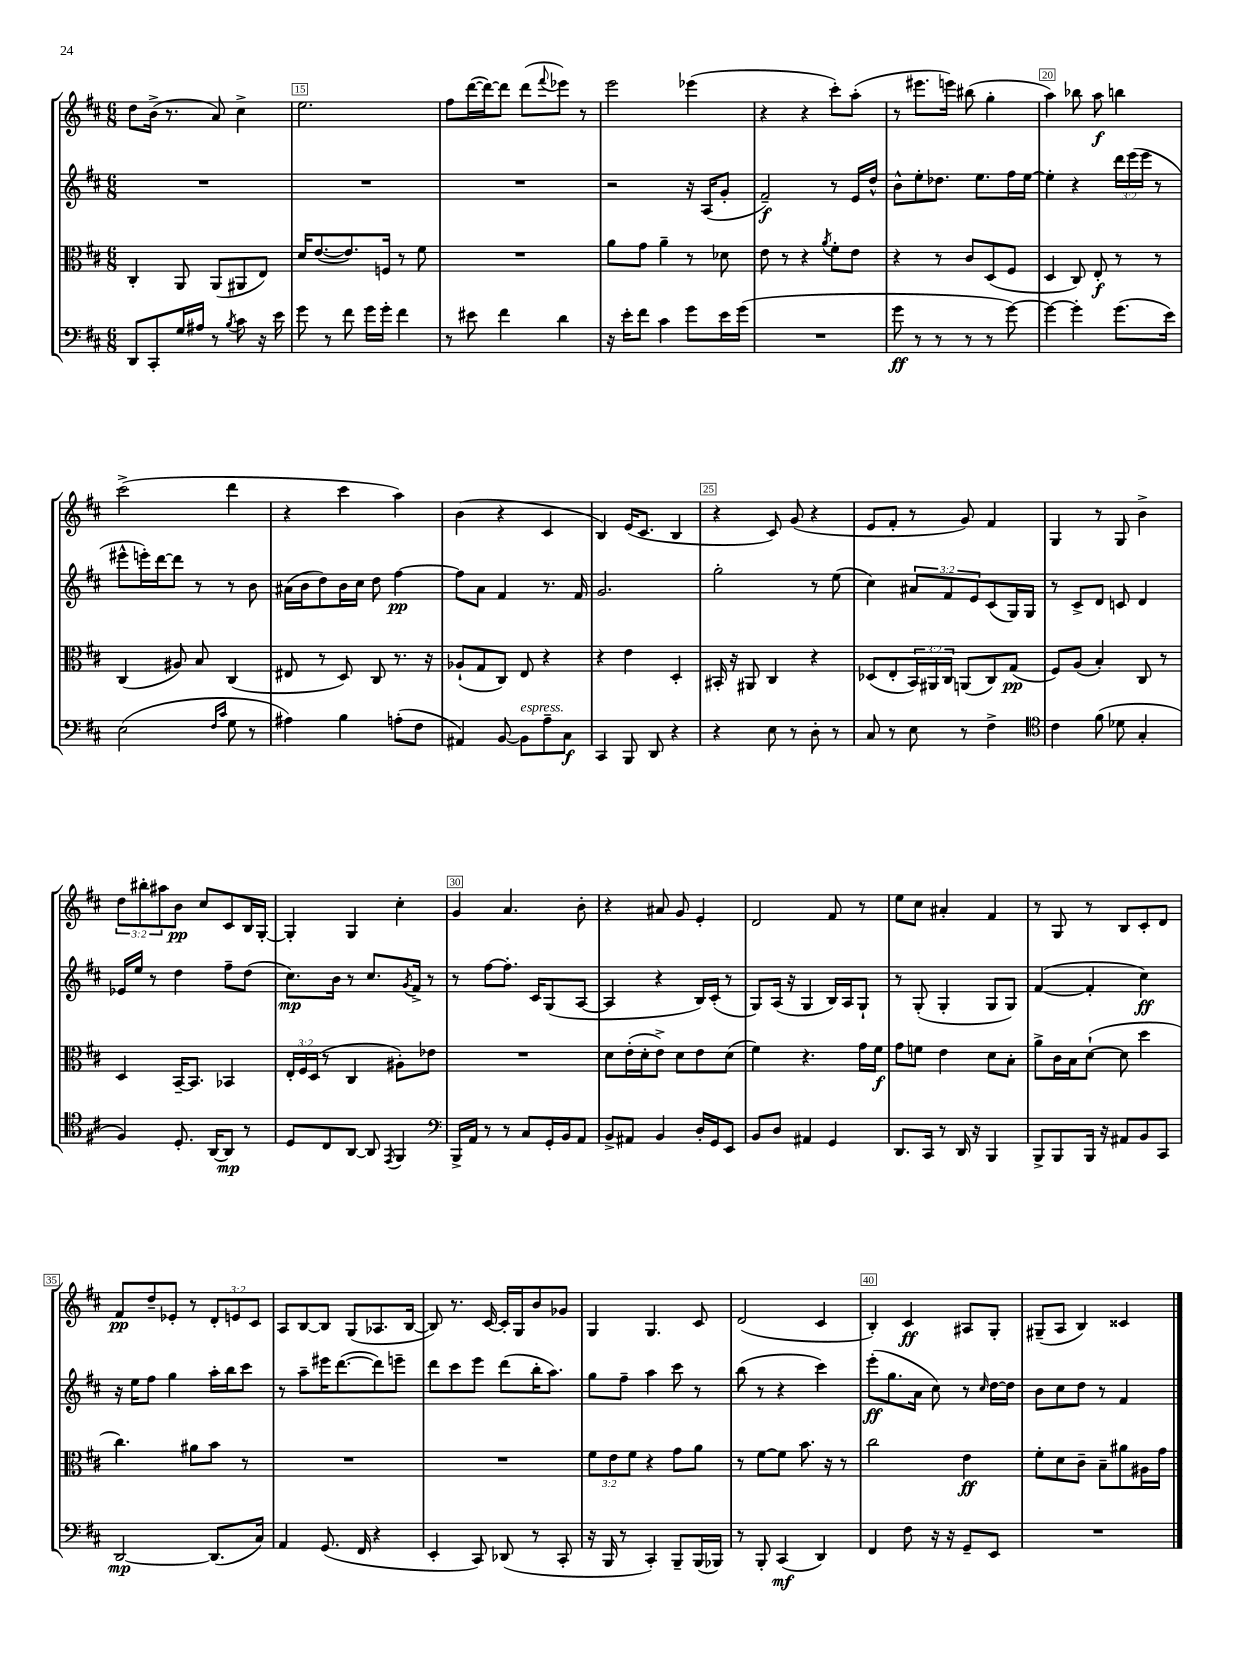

**kern	**kern	**kern	**kern
*staff4	*staff3	*staff2	*staff1
*clefF4	*clefC3	*clefG2	*clefG2
*k[f#c#]	*k[f#c#]	*k[f#c#]	*k[f#c#]
*M6/8	*M6/8	*M6/8	*M6/8
8DD	4C#'	2.r	8dd
8CC#'	.	.	(16b^
.	.	.	8.r
16G	8AA	.	.
16A#	.	.	.
8r	(8AA	.	8a)
8qB	.	.	.
8c#	8AA#	.	4cc#^
16r	8E)	.	.
16e	.	.	.
=	=	=	=
8g	16d	2.r	2.ee
.	([8.e	.	.
8r	.	.	.
8f#	8.e])	.	.
16g	.	.	.
16g'	16F	.	.
4f#	8r	.	.
.	8f#	.	.
=	=	=	=
8r	2.r	2.r	8ff#
8e#	.	.	([16ddd
.	.	.	16ddd_)
4f#	.	.	8ddd]
.	.	.	(8ddd
.	.	.	8qqfff#
4d	.	.	8eee-)
.	.	.	8r
=	=	=	=
16r	8a	2r	2eee
16e'	.	.	.
8f#	8g	.	.
4c#	4a~	.	.
8g	8r	16r	(4eee-
.	.	(16A	.
16e	8d-	8g'	.
(16g	.	.	.
=	=	=	=
2.r	8e	2f#~)	4r
.	8r	.	.
.	4r	.	4r
.	8qa	.	.
.	8f#'	8r	8ccc#')
.	8e	16e	(8aa'
.	.	16dd^^	.
=	=	=	=
8g	4r	8b^^	8r
8r	.	8ee'	8.eee#
8r	8r	8.dd-	.
.	.	.	16eee)
8r	8c#	.	(8bb#
.	.	8.ee	.
8r	(8D	.	4gg'
[8g)	8F#	16ff#	.
.	.	[16ee	.
=	=	=	=
4g_	4D	4ee']	4aa)
4g']	8C#)	4r	8bb-
.	8E'	.	8aa
(8.g	8r	24ddd	4bb
.	.	(24eee	.
.	.	24eee	.
.	8r	8r	.
16e)	.	.	.
=	=	=	=
(2E	(4C#	8eee#^^	(2ccc#^
.	.	16eee')	.
.	.	[16ddd	.
.	8A#)	8ddd]	.
.	8B	8r	.
16qqF#	.	.	.
16qqc#	.	.	.
8G	(4C#	8r	4ddd
8r	.	8b	.
=	=	=	=
4A#)	8E#	(16a#	4r
.	.	16b	.
.	8r	8dd)	.
4B	8D)	16b	4ccc#
.	.	16cc#	.
.	8C#	8dd	.
(8A'	8.r	[4ff#	4aa)
8F#	.	.	.
.	16r	.	.
=	=	=	=
4AA#)	(8A-`	8ff#]	(4b
.	8G	8a	.
[8BB	8C#)	4f#	4r
8BB]	8E	.	.
8A~	4r	8.r	4c#
8C#	.	.	.
.	.	16f#	.
=	=	=	=
4CC#	4r	2.g	4B)
8BBB	4e	.	(16e
.	.	.	8.c#
8DD	.	.	.
4r	4D'	.	4B
=	=	=	=
4r	16BB#'	2gg'	4r
.	16r	.	.
.	8AA#	.	.
8E	4C#	.	8c#)
8r	.	.	(8g
8D'	4r	8r	4r
8r	.	(8ee	.
=	=	=	=
8C#	(8D-	4cc#)	8e
8r	8E'	.	8f#'
8E	24BB)	12a#	8r
.	24AA#	.	.
.	24C#	12f#	.
8r	(8AA	.	8g)
.	.	12e	.
4F#^	8C#)	(8c#	4f#
.	(8G	16G)	.
.	.	16G	.
=	=	=	=
*clefC4	*	*	*
4c#	8F#)	8r	4G
.	(8A	8c#^	.
(8f#	4B')	8d	8r
8d-	.	8c	8G
4G'	8C#	4d	4b^
.	8r	.	.
=	=	=	=
4F#)	4D	16e-	12dd
.	.	16ee	.
.	.	.	12bb#'
.	.	8r	.
.	.	.	12aa#
8.D'	[16BB~	4dd	8b
.	8.BB]	.	.
.	.	.	8cc#
[16AA	.	.	.
8AA]	4BB-	8ff#~	8c#
8r	.	(8dd	16B
.	.	.	[16G'
=	=	=	=
8D	24E'	8.cc#)	4G']
.	24F#	.	.
.	(24D	.	.
8C#	8r	.	.
.	.	16b	.
[8AA	4C#	8r	4G
8AA]	.	8.cc#	.
8qEE	.	.	.
4FF#	8A#')	.	4cc#'
.	.	8qg	.
.	.	16f#^	.
.	8e-	8r	.
=	=	=	=
*clefF4	*	*	*
16BBB^	2.r	8r	4g
16AA	.	.	.
8r	.	[8ff#	.
8r	.	8.ff#']	4.a
8C#	.	.	.
.	.	16c#	.
16GG'	.	(8G	.
16BB	.	.	.
8AA	.	[8A	8b'
=	=	=	=
8BB^	8d	4A]	4r
8AA#	(16e'	.	.
.	16d'	.	.
4BB	8e^)	4r	8a#
.	8d	.	8g
16D'	8e	16B)	4e'
16GG	.	(16c#'	.
8EE	(8d	8r	.
=	=	=	=
8BB	4f#)	8G)	2d
8D	.	(16A	.
.	.	16r	.
4AA#	4.r	4G	.
4GG	.	16B)	8f#
.	.	16A	.
.	16g	8G`	8r
.	16f#	.	.
=	=	=	=
8.DD	8g	8r	8ee
.	8f	(8G'	8cc#
16CC#	.	.	.
8r	4e	4G'	4a#'
16DD	.	.	.
16r	.	.	.
4BBB	8d	8G	4f#
.	8B'	8G)	.
=	=	=	=
8BBB^	8a^	([4f#	8r
8BBB	16c#	.	8G
.	16B	.	.
16BBB	([8d`	4f#']	8r
16r	.	.	.
8AA#	8d]	.	8B
8BB	4dd	4cc#)	8c#'
8CC#	.	.	8d
=	=	=	=
[2DD	4.cc#)	16r	8f#
.	.	16ee	.
.	.	8ff#	8dd~
.	.	4gg	8e-'
.	8a#	.	8r
(8.DD]	8b	16aa'	12d'
.	.	16bb	.
.	.	.	12e
.	8r	8ccc#	.
.	.	.	12c#
16C#)	.	.	.
=	=	=	=
4AA	2.r	8r	8A
.	.	8aa~	[8B
(8.GG	.	16eee#	8B]
.	.	([8.ddd	.
.	.	.	(8G
16FF#	.	.	.
4r	.	8ddd])	8.A-
.	.	8eee~	.
.	.	.	[16B
=	=	=	=
4EE'	2.r	8ddd	8B])
.	.	8ccc#	8.r
8CC#)	.	8eee	.
.	.	.	[16c#
(8DD-	.	(8ddd	16c#']
.	.	.	16G
8r	.	16bb'	8b
.	.	8.aa)	.
8CC#'	.	.	8g-
=	=	=	=
16r	12f#	8gg	4G
16BBB	.	.	.
.	12e	.	.
8r	.	8ff#~	.
.	12f#	.	.
4CC#')	4r	4aa	4.G
8BBB~	8g	8ccc#	.
(16BBB	8a	8r	8c#
16BBB-)	.	.	.
=	=	=	=
8r	8r	(8bb	(2d
8BBB'	[8f#	8r	.
(4CC#	8f#]	4r	.
.	8.b	.	.
4DD)	.	4ccc#)	4c#
.	16r	.	.
.	8r	.	.
=	=	=	=
4FF#	2cc#	(8eee'	4B')
.	.	8.gg	.
8F#	.	.	4c#
.	.	16a	.
16r	.	8cc#)	.
16r	.	.	.
8GG~	4e	8r	8A#
.	.	16qqcc#	.
8EE	.	[16dd	8G'
.	.	16dd]	.
=	=	=	=
2.r	8f#'	8b	(8G#~
.	8d	8cc#	8A
.	8c#~	8dd	4B)
.	8B~	8r	.
.	8a#	4f#	4c##
.	16A#	.	.
.	16g	.	.
==	==	==	==
*-	*-	*-	*-
